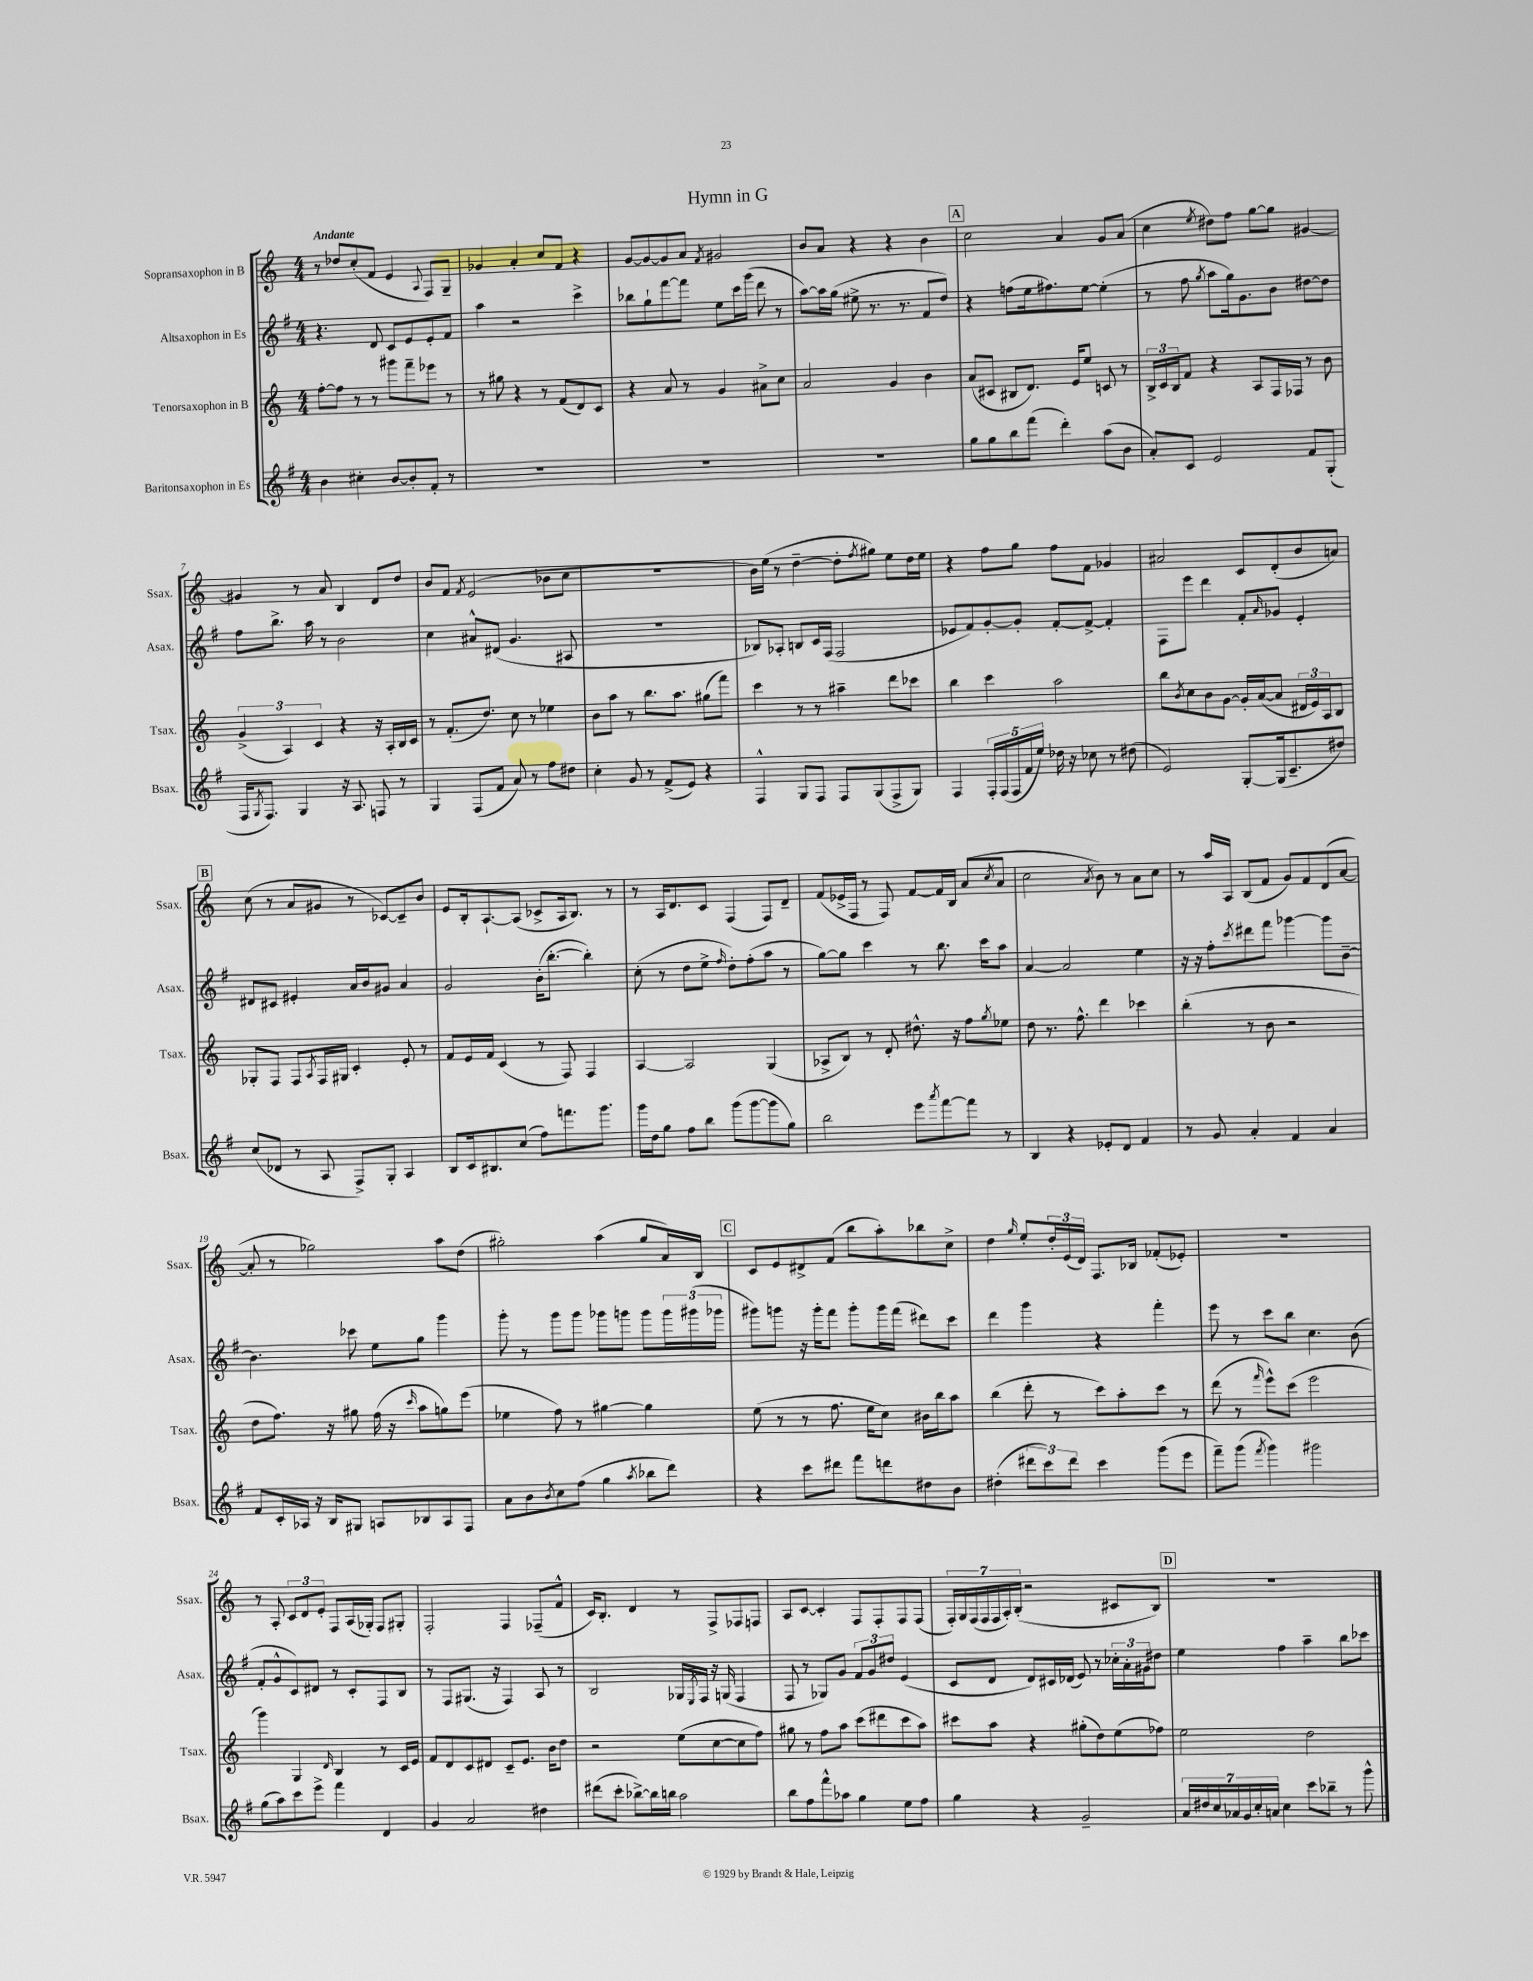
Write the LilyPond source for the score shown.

\header { title = "Hymn in G" }
<<
\new StaffGroup <<
\new Staff = "s0" \with { instrumentName = "Sopransaxophon in B" shortInstrumentName = "Ssax." } {
    \clef treble \key c \major \numericTimeSignature \time 4/4 \tempo "Andante"
    r8 des''8 c''8-.( f'8 e'4 \appoggiatura { a8 } f8) g8-- |
    ges'4 a'4-. c''8 f'8 r4 |
    g'8~ g'8~ g'8 a'8 \acciaccatura { f'8 } gis'2 |
    b'8 a'8 r4 r4 b'4 |
    \mark \markup { \box "A" } c''2 a'4 g'8 a'8( |
    c''4 \acciaccatura { e''8 } dis''8) f''8 g''8~ g''8 gis'4~ |
    gis'4 r8 a'8 b4 d'8 d''8 |
    b'8 f'8 \acciaccatura { f'8 } e'2( bes'8 c''8 |
    R1 |
    b'16) e''16( r8 d''4~-- d''8-. \acciaccatura { f''8 } gis''8) e''8 d''16 e''16 |
    r4 f''8 g''8 f''8 f'8 ges'4 |
    ais'2 c'8 d'8-.( b'8 a'8) |
    \mark \markup { \box "B" } c''8( r8 a'8 gis'8 r8 ces'8~) ces'8-- b'8 |
    e'8 b16-. a8.~-! a8( ces'8-> a16 b8.) r8 |
    r8 a16 d'8. c'8 f4( f8) d'8-- |
    f'8( ees'16-> f16 r8 f8) f'8~ f'16 b16 a'8( \acciaccatura { c''8 } a'8 |
    c''2 \acciaccatura { a'8 } b'8) r8 a'8 c''8 |
    r8 a''16 a16 b8( f'8 g'8) f'8 d'8( a'8~ |
    a'8-. r8 ges''2) a''8 d''8( |
    gis''2-.) a''4( gis''8 a'16) b16 |
    \mark \markup { \box "C" } c'8 e'8 dis'8-> f'8( b''8 a''8-.) bes''8 c''8-> |
    d''4 \grace { g''16 } e''8-. \tuplet 3/2 { d''16-. e'16( d'16) } f8. bes16 fes'8-.( ees'8-.) |
    R1 |
    r8 a8-. \tuplet 3/2 { c'8 d'8 e'8-. } f8 a16( ges16-.) f8 gis8-. |
    f2-. f4 fes8--( f'8-^ |
    c'16) b8.-. d'4 r8 f8-> fes8 f8 |
    a8 c'8~ c'4-. f8 f8-. f8 f8( |
    \tuplet 7/4 { f16-.) g16 f16( f16 f16 a16-.) b16-.( } r2 cis'8 b8) |
    \mark \markup { \box "D" } R1 \bar "|." |
}
\new Staff = "s1" \with { instrumentName = "Altsaxophon in Es" shortInstrumentName = "Asax." } {
    \clef treble \key g \major \numericTimeSignature \time 4/4
    r4. d'8 c'8 e'8 e'8-. fis'8 |
    a''4 r2 c'''4-> |
    bes''8 g''8-! fis'''8~ fis'''8 e''8 c'''16 g'''16( d'''8 r8 |
    a''8~) a''16 g''16( eis''8-> r8. r8. fis'8 d''8) |
    \mark \markup { \box "A" } r4 f''8( e''16 fis''8.) e''8~ e''4-.( |
    r8 fis''8 \acciaccatura { g''8 } a''8 g''16) g'8. b'8 dis''8~ dis''8 |
    fis''8 b''8.-> a''16 r8 b'2 |
    c''4 ais'8-^ dis'8( g'4. ais8 |
    R1 |
    bes8) aes8-. b8 c'16 fis16( fis2 |
    ees'8 fis'8) g'8~-. g'8-. fis'8~-. fis'8~-> fis'4-. |
    fis8 e'''8 d'''4 fis'8-. \grace { a'16 } ges'8 e'4-. |
    \mark \markup { \box "B" } dis'8 cis'8 eis'4-. a'16 b'16 gis'8 a'4 |
    g'2 b'16-.( b''8.~-. b''4-.) |
    c''8-.( r8 d''8 e''8-> \grace { fis''16 } d''8-.) fis''8-.( a''8 r8 |
    g''8~) g''8 c'''4 r8 b''8. c'''16 a''8 |
    a'4~ a'2 e''4 |
    r16 r16 fis''8-. \acciaccatura { c'''8 } dis'''8 fis'''8 ges'''4~ ges'''8 b'8~-- |
    b'4. ces'''8 e''8 g''8 g'''4 |
    g'''8-. r8 g'''8 g'''8 ges'''8 g'''8 g'''8 \tuplet 3/2 { g'''16 gis'''16( ges'''16 } |
    \mark \markup { \box "C" } gis'''8) g'''8 r16 g'''16-. fis'''8 g'''8-. g'''16 fis'''16( dis'''8) c'''8 |
    d'''4 g'''4 r4 fis'''4-. |
    e'''8 r8 c'''8 b''8 c''4. b'8( |
    fis'8-. g'8-^ c'8) dis'8 r8 c'8-. fis8 b8 |
    r8 fis8 gis8.( r16 fis4) a8 r8 |
    b2 ges16 \acciaccatura { e8 } fis16 r16 g16( fis4 |
    fis8 r8 ges8) g'8 \tuplet 3/2 { fis'8 g'8 dis''8 } e'4( |
    c'8 d'8 d'8) cis'16 des'16( e'8) r8 \tuplet 3/2 { ces''16-. a'16-. gis'16 } dis''8 |
    \mark \markup { \box "D" } e''4 fis''4 a''4-- b''8 ces'''8 \bar "|." |
}
\new Staff = "s2" \with { instrumentName = "Tenorsaxophon in B" shortInstrumentName = "Tsax." } {
    \clef treble \key c \major \numericTimeSignature \time 4/4
    f''8~-. f''8 r8 r8 gis'''8 f'''8-- ees'''8 r8 |
    r8 gis''8 r4 r8 f'8( d'8) c'8 |
    r4 a'8 r8 g'4 ais'8-> c''8 |
    a'2 g'4 b'4 |
    \mark \markup { \box "A" } a'8( cis'8 bis8 d'8.) e'16 e''8 c'8 r8 |
    \tuplet 3/2 { b16-> c'16 b16 } f'8 r4 a8 f16 fes16 r8 b'8 |
    \tuplet 3/2 { g'4->( a4) c'4 } r4 r16 a16-. b16 c'16 |
    r8 f'8.-.( d''8.) c''8 r8 ees''4 |
    b'8 a''8 r8 b''8. a''8. gis''8( f'''8) |
    c'''4 r8 r8 ais''4-- d'''8 ces'''8 |
    b''4 c'''4 a''2 |
    b''8 \acciaccatura { b'8 } c''8 b'8 g'8~ g'16-. a'16~( a'8 \tuplet 3/2 { dis'16 e'16) a16 } b8 |
    \mark \markup { \box "B" } ges8-. f8 f8 \acciaccatura { a8 } f16 gis16 c'4-. e'8-. r8 |
    f'8 e'16 f'16 c'4( r8 f8) f4 |
    a4~ a2 g4( |
    aes8-> b8) r8 d'8-. dis''8.-^ r16 f''8 \acciaccatura { g''8 } ees''8 |
    d''8 r8. f''8.-^ d'''4 ces'''4 |
    b''4-.( r8 b'8 r2 |
    d''8 f''8.) r16 gis''8 f''16( r16 \grace { c'''16 } a''8 g''8) e'''8( |
    ees''4 f''8) r8 gis''4~ gis''4 |
    \mark \markup { \box "C" } e''8( r8 r8 f''8. e''16 c''8) bis'16 b''16 a''8 |
    b''4( d'''8-. r8 c'''8) a''8-. c'''8 r8 |
    d'''8( r8 \grace { f'''16 } e'''8-^) c'''8( e'''2 |
    g'''4) g4 \grace { d'16 } b4 r8 c'16 e'16 |
    f'8 d'8 c'8 dis'8 c'8-- e'8. b'16 d''8 |
    r2 e''8( c''8~ c''8 f''8) |
    gis''8 r8 f''8 a''8 c'''8( dis'''8 c'''8 a''8) |
    cis'''8 a''8 r4 gis''8-.( d''8) e''8( fes''8) |
    \mark \markup { \box "D" } e''2 d''2 \bar "|." |
}
\new Staff = "s3" \with { instrumentName = "Baritonsaxophon in Es" shortInstrumentName = "Bsax." } {
    \clef treble \key g \major \numericTimeSignature \time 4/4
    b'4 cis''4-. b'8~ b'8-. fis'8-. r8 |
    R1 |
    R1 |
    R1 |
    \mark \markup { \box "A" } g''8 g''8 b''8 fis'''8( d'''4-.) a''8( b'8 |
    a'8-.) c'8 e'2 fis'8 g8-.( |
    fis16 \acciaccatura { g8 } fis8.) g4 r16 a8. f8 r8 |
    g4 fis8( fis'8 a'8) r8 fis''8 dis''8 |
    c''4-. g'8 r8 fis'8->( e'8) r4 |
    fis4-^ g8 fis8 fis8 g8( fis8-> g8) |
    fis4 \tuplet 5/4 { fis16-. fis16( fis16 fis'16 e''16) } des''16 r16 ces''8 r8 dis''8( |
    e'2) g8~-. g16( c'8.-- dis''8) |
    \mark \markup { \box "B" } c''8( des'8 r8 a8 fis8->) g8-. a4 |
    b8 c'16 bis8. c''8( fis''8) f'''8. g'''8. |
    g'''16 d''16 g''8 fis''8 b''8 g'''8( g'''8~ g'''8 g''8) |
    b''2 e'''8 \acciaccatura { a'''8 } fis'''8~ fis'''8 r8 |
    b4 r4 ees'8-. d'8 fis'4 |
    r8 g'8 a'4-. fis'4 a'4 |
    fis'8 c'16-. aes16 r16 b16 gis8 a8 bes8 a8 fis8 |
    a'8 b'8 \acciaccatura { b'8 } c''8 fis''8( g''4 \acciaccatura { a''8 } bes''8 d'''8) |
    \mark \markup { \box "C" } r4 c'''8 dis'''8 fis'''8 d'''8 dis''8 b'8 |
    dis''4-.( \tuplet 3/2 { dis'''8 c'''8) dis'''8 } c'''4 g'''8( e'''8 |
    fis'''8--) g'''8( \acciaccatura { fis'''8 } g'''4) gis'''2 |
    g''8( a''8) c'''8 e'''8-> fis'''4 d'4 |
    g'4 a'2 dis''4 |
    dis'''8( c'''8-. bes''8~->) bes''16 b''16 a''2 |
    b''8 fis''8 fis'''8-^ aes''8 g''4 e''8 fis''8 |
    g''4 r4 g'2-- |
    \mark \markup { \box "D" } \tuplet 7/4 { a'16 dis''16 c''16 aes'16 g'16 c''16-. a'16 } c''4 c'''8 bes''8-- r8 g'''8-^ \bar "|." |
}
>>
>>
